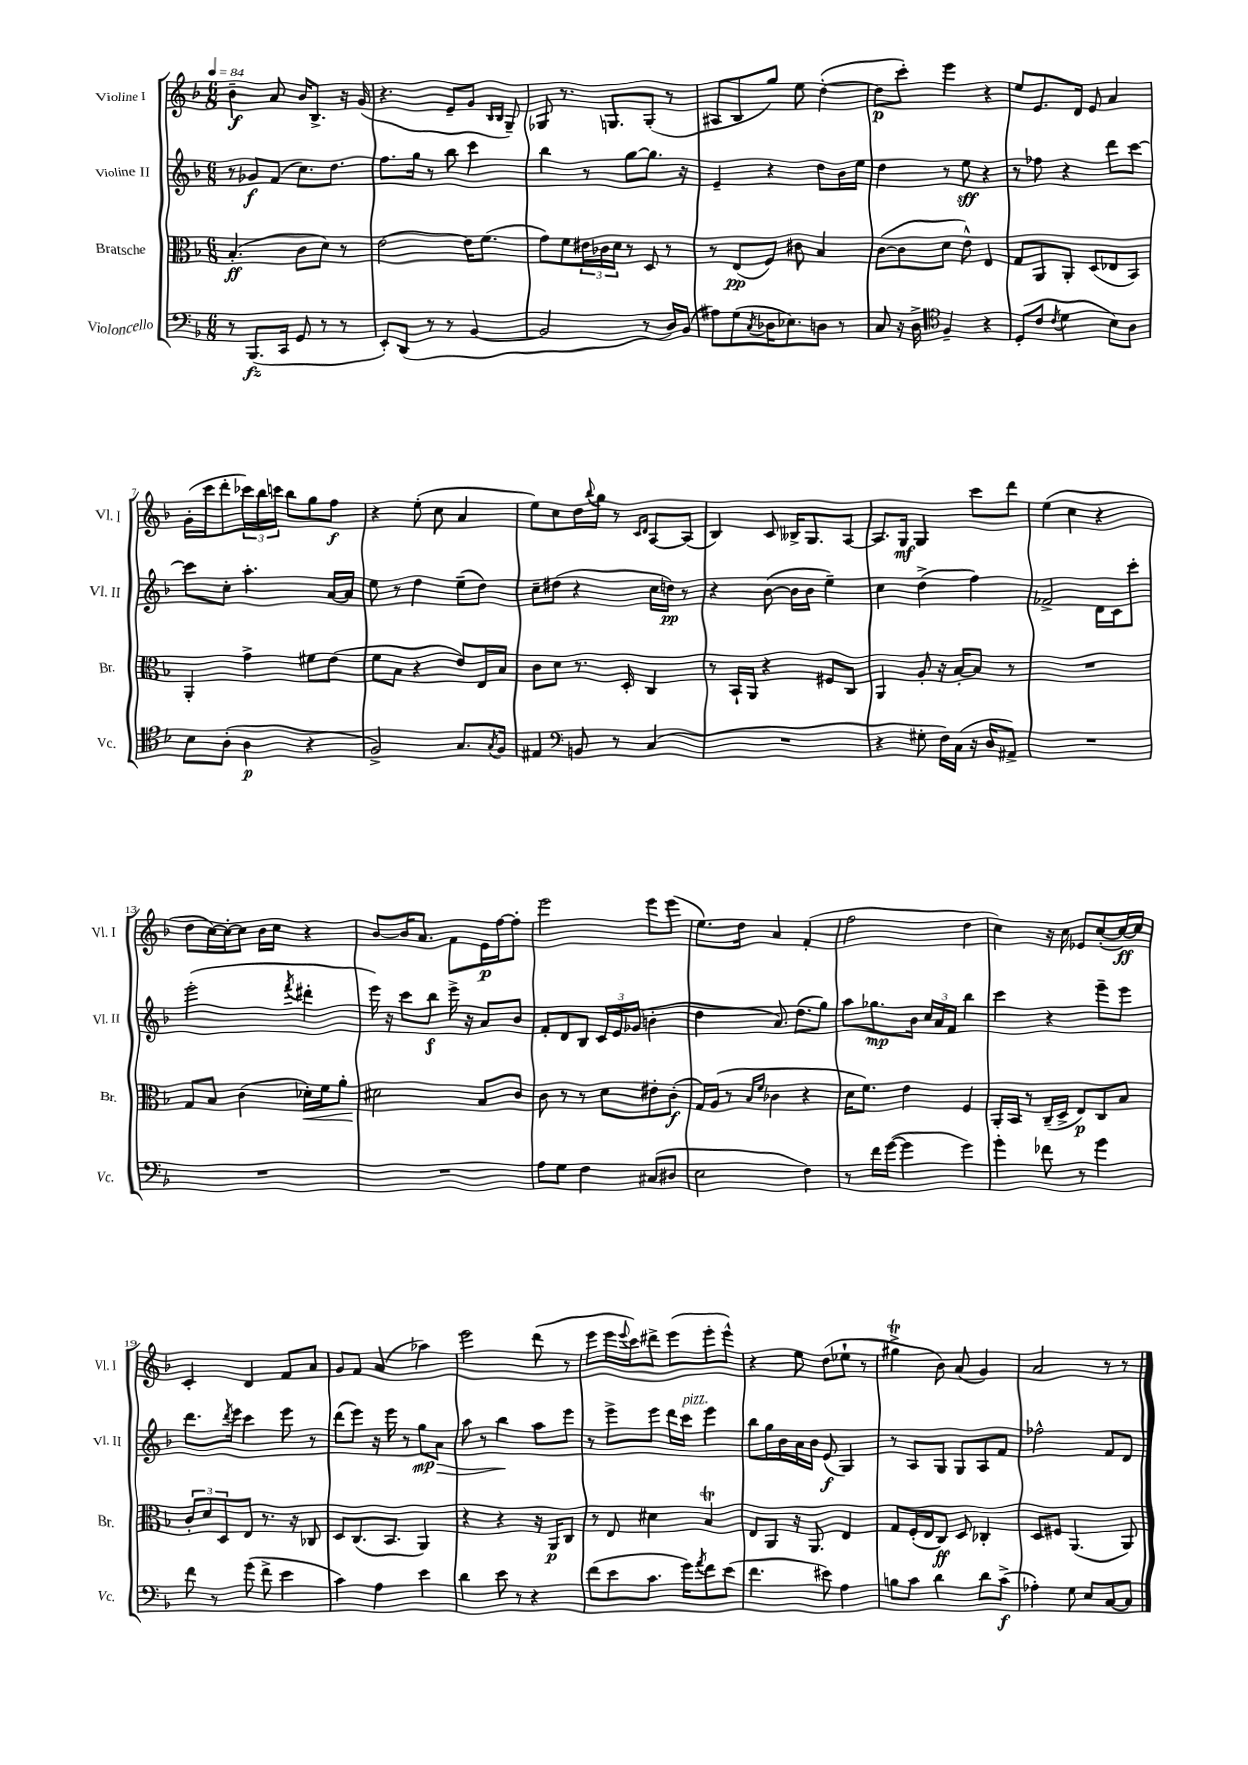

**kern	**dynam	**kern	**dynam	**kern	**dynam	**kern	**dynam
*part4	*part4	*part3	*part3	*part2	*part2	*part1	*part1
*staff4	*staff4	*staff3	*staff3	*staff2	*staff2	*staff1	*staff1
*I"Violoncello	*	*I"Bratsche	*	*I"Violine II	*	*I"Violine I	*
*I'Vc.	*	*I'Br.	*	*I'Vl. II	*	*I'Vl. I	*
*clefF4	*	*clefC3	*	*clefG2	*	*clefG2	*
*k[b-]	*	*k[b-]	*	*k[b-]	*	*k[b-]	*
*M6/8	*	*M6/8	*	*M6/8	*	*M6/8	*
*MM84	*	*MM84	*	*MM84	*	*MM84	*
=1	=1	=1	=1	=1	=1	=1	=1
8r	.	(4.B-'/	ff	8r	.	4b-~\	f
(8.BBB-/L	fz	.	.	8g-X/L	f	.	.
.	.	.	.	(8f/J	.	8a/	.
16CC/Jk	.	.	.	.	.	.	.
8GG/	.	8c\L	.	8.cc\L)	.	16b-/KL	.
.	.	.	.	.	.	8.B-^/J	.
8r	.	8d\J)	.	.	.	.	.
.	.	.	.	8.dd\J	.	.	.
8r	.	8r	.	.	.	16r	.
.	.	.	.	.	.	(16g/	.
=2	=2	=2	=2	=2	=2	=2	=2
8EE'/L)	.	[2e\	.	8.ff\L	.	4.r	.
(8DD/J	.	.	.	.	.	.	.
.	.	.	.	16gg\Jk	.	.	.
8r	.	.	.	8r	.	.	.
8r	.	.	.	8bb-\	.	8e~/L	.
[4BB-/	.	16e\KL]	.	4ccc\	.	8g/J	.
.	.	(8.f\J	.	.	.	.	.
.	.	.	.	.	.	16qqB-/LL	.
.	.	.	.	.	.	16qqB-/JJ	.
.	.	.	.	.	.	8G~/)	.
=3	=3	=3	=3	=3	=3	=3	=3
2BB-/]	.	8g\L)	.	4bb-\	.	8G-X/	.
.	.	8f\	.	.	.	8.r	.
.	.	24e#X\L	.	8r	.	.	.
.	.	24c-X\	.	.	.	.	.
.	.	.	.	.	.	8.Gn/L	.
.	.	24d\JJ	.	.	.	.	.
.	.	8r	.	[8gg\L	.	.	.
8r	.	8D/	.	8.gg\J]	.	(8G'/J	.
16D/LL)	.	8r	.	.	.	8r	.
(16BB-/JJ	.	.	.	16r	.	.	.
=4	=4	=4	=4	=4	=4	=4	=4
8A#X\L)	.	8r	.	4e~/	.	8A#X/L	.
(8G\	.	(8E/L	pp	.	.	8B-/	.
8qC/	.	.	.	.	.	.	.
16D-X\K	.	8F/J)	.	4r	.	8gg/J)	.
8.E-X\)	.	.	.	.	.	.	.
.	.	8c#X\	.	.	.	8ee\	.
8Dn\J	.	4B-/	.	8dd\L	.	([4dd'\	.
8r	.	.	.	16b-\L	.	.	.
.	.	.	.	16ee\JJ	.	.	.
=5	=5	=5	=5	=5	=5	=5	=5
8C/	.	([8c\L	.	4dd\	.	8dd\L]	p
16r	.	8c\]	.	.	.	8ccc'\J)	.
16D^\	.	.	.	.	.	.	.
*clefC4	*	*	*	*	*	*	*
4F~/	.	8d\J	.	8r	.	4eee\	.
.	.	8e^^\)	.	8ee\	sff	.	.
4r	.	4E/	.	4r	.	4r	.
=6	=6	=6	=6	=6	=6	=6	=6
(8D'/L	.	8G/L	.	8r	.	8ee/L	.
8c/J	.	8AA/	.	8ff-X\	.	8.e/	.
8qc/	.	.	.	.	.	.	.
4d\	.	8AA'/J	.	4r	.	.	.
.	.	.	.	.	.	16d/Jk	.
.	.	(8D/L	.	.	.	8e/	.
8B-\L)	.	8E-X/	.	8ddd\L	.	4a/	.
8A\J	.	8BB-/J)	.	[8ccc\J	.	.	.
!!LO:LB:g=z
=7	=7	=7	=7	=7	=7	=7	=7
8B-\L	.	4AA'/	.	8ccc\L]	.	(16g'\LL	.
.	.	.	.	.	.	16ccc\J	.
(8A'\J	.	.	.	8cc'\J	.	8ddd'\	.
4A\	p	4g^\	.	4.aa'\	.	24ccc-X\L)	.
.	.	.	.	.	.	24bb-\	.
.	.	.	.	.	.	24cccn\JJ	.
.	.	.	.	.	.	8bb-\L	.
4r	.	8f#X\L	.	.	.	8gg\	.
.	.	(8e\J	.	[16a/LL	.	8ff\J	f
.	.	.	.	16a/JJ]	.	.	.
=8	=8	=8	=8	=8	=8	=8	=8
2F^/)	.	8f\L	.	8ee\	.	4r	.
.	.	8B-\J	.	8r	.	.	.
.	.	4r	.	4dd\	.	(8ee'\	.
.	.	.	.	.	.	8cc\	.
8.G/L	.	8e/L)	.	(8ee~\L	.	4a/	.
.	.	16E/L	.	8dd\J)	.	.	.
8qG/	.	.	.	.	.	.	.
16F/Jk	.	16B-/JJ	.	.	.	.	.
=9	=9	=9	=9	=9	=9	=9	=9
4E#X/	.	8c\L	.	8cc~\L	.	8ee\L)	.
.	.	8d\J	.	(8dd#X\J	.	8cc\	.
*clefF4	*	*	*	*	*	*	*
8BBn/	.	8.r	.	4r	.	16dd\L	.
.	.	.	.	.	.	8qqbb-/	.
.	.	.	.	.	.	16gg\JJ	.
8r	.	.	.	.	.	8r	.
.	.	16D'/	.	.	.	.	.
.	.	.	.	.	.	16qqc/LL	.
.	.	.	.	.	.	16qqd/JJ	.
(4C/	.	4C/	.	16cc\LL	.	[8A/L	.
.	.	.	.	16ddn\JJ)	pp	.	.
.	.	.	.	8r	.	(8A/J]	.
=10	=10	=10	=10	=10	=10	=10	=10
2.r	.	8r	.	4r	.	4B-/)	.
.	.	16BB-`/LL	.	.	.	.	.
.	.	16AA/JJ	.	.	.	.	.
.	.	4r	.	([8b-\	.	8c/	.
.	.	.	.	16b-\LL]	.	16B--X^/KL	.
.	.	.	.	16b-\JJ	.	8.G/	.
.	.	8F#X/L	.	4ee~\)	.	.	.
.	.	8C/J	.	.	.	[8A/J	.
=11	=11	=11	=11	=11	=11	=11	=11
4r	.	4AA/	.	4cc\	.	8.A/L]	.
.	.	.	.	.	.	16G/Jk	mf
8G#X'\	.	8A'/	.	(4dd^\	.	4G/	.
16F\LL)	.	16r	.	.	.	.	.
(16C\JJ	.	[16B-'/KL	.	.	.	.	.
16r	.	8B-/J]	.	4ff\)	.	8ccc\L	.
16D/KL	.	.	.	.	.	.	.
8AA#X^/J)	.	8r	.	.	.	8ddd\J	.
=12	=12	=12	=12	=12	=12	=12	=12
2.r	.	2.r	.	2f-X^/	.	(4ee\	.
.	.	.	.	.	.	4cc\	.
.	.	.	.	16d\LL	.	4r	.
.	.	.	.	16c\J	.	.	.
.	.	.	.	8ccc'\J	.	.	.
!!LO:LB:g=z
=13	=13	=13	=13	=13	=13	=13	=13
2.r	.	8G/L	.	(2eee'\	.	8dd\L	.
.	.	8B-/J	.	.	.	[16cc\L)	.
.	.	.	.	.	.	16cc'\J_	.
.	.	(4c\	.	.	.	8cc\J]	.
.	.	.	.	.	.	16b-\LL	.
.	.	.	.	.	.	16cc\JJ	.
.	.	.	.	8qfff/	.	.	.
!	!	!	!LO:HP:b	!	!	!	!
.	.	16d-X'\LL)	<	4ddd#X'\	.	4r	.
.	.	16f\J	.	.	.	.	.
.	.	8a'\J	.	.	.	.	.
=14	=14	=14	=14	=14	=14	=14	=14
2.r	.	2d#X\	.	16eee\)	.	[8b-/L	.
.	.	.	.	16r	.	.	.
.	.	.	.	8ccc\L	.	16b-/K]	.
.	.	.	.	.	.	8.a/J	.
.	.	.	.	8bb-\J	f	.	.
.	.	.	.	16eee^\	.	8f\L	.
.	.	.	.	16r	.	.	.
.	.	8B-/L	[	8a/L	.	16e\L	p
.	.	.	.	.	.	[16ff\J	.
.	.	8c/J	.	8b-/J	.	8ff'\J]	.
=15	=15	=15	=15	=15	=15	=15	=15
8A\L	.	8c\	.	8f'/L	.	2eee\	.
8G\J	.	8r	.	8d/	.	.	.
4F\	.	8r	.	8B-/J	.	.	.
.	.	8d\L	.	24c/LL	.	.	.
.	.	.	.	24e/	.	.	.
.	.	.	.	(24g-X/JJ	.	.	.
(8C#X/L	.	8e#X'\	.	4bn'\	.	8eee\L	.
8D#X/J	.	(8c'\J	f	.	.	(8eee\J	.
=16	=16	=16	=16	=16	=16	=16	=16
2E\	.	16G/LL)	.	4dd\	.	8.ee\L)	.
.	.	(16A/JJ	.	.	.	.	.
.	.	8r	.	.	.	.	.
.	.	.	.	.	.	16dd\Jk	.
.	.	16qqB-/LL	.	.	.	.	.
.	.	16qqf/JJ	.	.	.	.	.
.	.	4c-X\	.	8.a/)	.	4a/	.
.	.	.	.	(8.dd\L	.	.	.
4F\)	.	4r	.	.	.	(4f'/	.
.	.	.	.	8gg\J)	.	.	.
=17	=17	=17	=17	=17	=17	=17	=17
8r	.	16d\KL	.	8aa\L	.	2ff\	.
.	.	8.f\J)	.	.	.	.	.
16f\LL	.	.	.	8.gg-X\	mp	.	.
([16g\JJ	.	.	.	.	.	.	.
4g\]	.	4e\	.	.	.	.	.
.	.	.	.	16b-\Jk	.	.	.
.	.	.	.	24cc/LL	.	.	.
.	.	.	.	24a/	.	.	.
.	.	.	.	24f/JJ	.	.	.
4g\)	.	4F/	.	4bb-\	.	4dd\	.
=18	=18	=18	=18	=18	=18	=18	=18
4g'\	.	16AA'/LL	.	4ccc\	.	4cc\)	.
.	.	16BB-/JJ	.	.	.	.	.
.	.	8r	.	.	.	.	.
8f-X\	.	(16C~/LL	.	4r	.	16r	.
.	.	16D^/JJ	.	.	.	16cc\	.
8r	.	8E/L)	p	.	.	8e-X/L	.
4g\	.	8C/	.	8eee~\L	.	([8cc'/	.
.	.	8B-/J	.	8eee\J	.	16cc/L_)	ff
.	.	.	.	.	.	16cc/JJ]	.
!!LO:LB:g=z
=19	=19	=19	=19	=19	=19	=19	=19
8f\	.	12c'/L	.	8.ddd\L	.	4c'/	.
.	.	12d/	.	.	.	.	.
8r	.	.	.	.	.	.	.
.	.	12D/	.	.	.	.	.
.	.	.	.	8qddd/	.	.	.
.	.	.	.	16eee\Jk	.	.	.
(8g\	.	8E/J	.	4ccc\	.	4d/	.
8f^\	.	8.r	.	.	.	.	.
4e\	.	.	.	8eee\	.	8f/L	.
.	.	16r	.	.	.	.	.
.	.	8C-X/	.	8r	.	8a/J	.
=20	=20	=20	=20	=20	=20	=20	=20
4c\)	.	8D/L	.	(8ddd\L	.	8g/L	.
.	.	(8.C/	.	8eee\J)	.	8f/J	.
4A\	.	.	.	16r	.	(4a/	.
.	.	8.BB-/J	.	16eee\	.	.	.
.	.	.	.	8r	.	.	.
4e\	.	4AA/)	.	8gg\L	mp	4aa-X\)	.
!	!	!	!	!	!LO:HP:b	!	!
.	.	.	.	8a\J	>	.	.
=21	=21	=21	=21	=21	=21	=21	=21
4d\	.	4r	.	8aa\	.	2eee\	.
.	.	.	.	8r	.	.	.
8e\	.	4r	.	4bb-\	.	.	.
8r	.	.	.	.	.	.	.
4r	.	16r	.	8aa\L	]	(8ddd\	.
.	.	16AA/KL	p	.	.	.	.
.	.	8C/J	.	8eee\J	.	8r	.
=22	=22	=22	=22	=22	=22	=22	=22
(8f\L	.	8r	.	8r	.	8eee\L	.
8e\	.	8E/	.	8eee^\L	.	16eee\L	.
.	.	.	.	.	.	8qqeee/	.
.	.	.	.	.	.	16ccc\J)	.
8.c\J	.	4d#X\	.	8eee\J	.	8ddd#X^\J	.
.	.	.	.	16ddd\LL	.	(8eee\L	.
!	!	!	!	!LO:TX:a:i:t=pizz.	!	!	!
16g\KL)	.	.	.	16ccc\JJ	.	.	.
8qa/	.	.	.	.	.	.	.
8f\	.	4B-T/	.	4eee\	.	8eee'\	.
(8e\J	.	.	.	.	.	8eee^^\J)	.
=23	=23	=23	=23	=23	=23	=23	=23
4.f\	.	8E/L	.	8bb-\L	.	4r	.
.	.	8AA/J	.	16gg\L	.	.	.
.	.	.	.	16b-\	.	.	.
.	.	16r	.	16a\	.	8ee\	.
.	.	8.AA/	.	16b-\JJ	.	.	.
8e#X\)	.	.	.	(8e/	f	(8dd\L	.
4A\	.	4E/	.	4G/)	.	8ee-X`\J	.
.	.	.	.	.	.	8r	.
=24	=24	=24	=24	=24	=24	=24	=24
8Bn\L	.	8G/L	.	8r	.	4gg#Xt^\	.
8c\J	.	(16F'/L	.	8A/L	.	.	.
.	.	16E/J	.	.	.	.	.
4d\	.	8C/J)	ff	8G/J	.	8b-\)	.
.	.	8D/	.	8G/L	.	(8a/	.
8d\L	.	4C-X'/	.	8A/	.	4g/)	.
(8c^\J	f	.	.	8f/J	.	.	.
=25	=25	=25	=25	=25	=25	=25	=25
4A-X'\)	.	8D/L	.	2ff-X^^\	.	2a/	.
.	.	8F#X/J	.	.	.	.	.
8G\	.	(4.AA/	.	.	.	.	.
8E/L	.	.	.	.	.	.	.
[8C/	.	.	.	8f/L	.	8r	.
8C/J]	.	8AA/)	.	8d/J	.	8r	.
==	==	==	==	==	==	==	==
*-	*-	*-	*-	*-	*-	*-	*-
